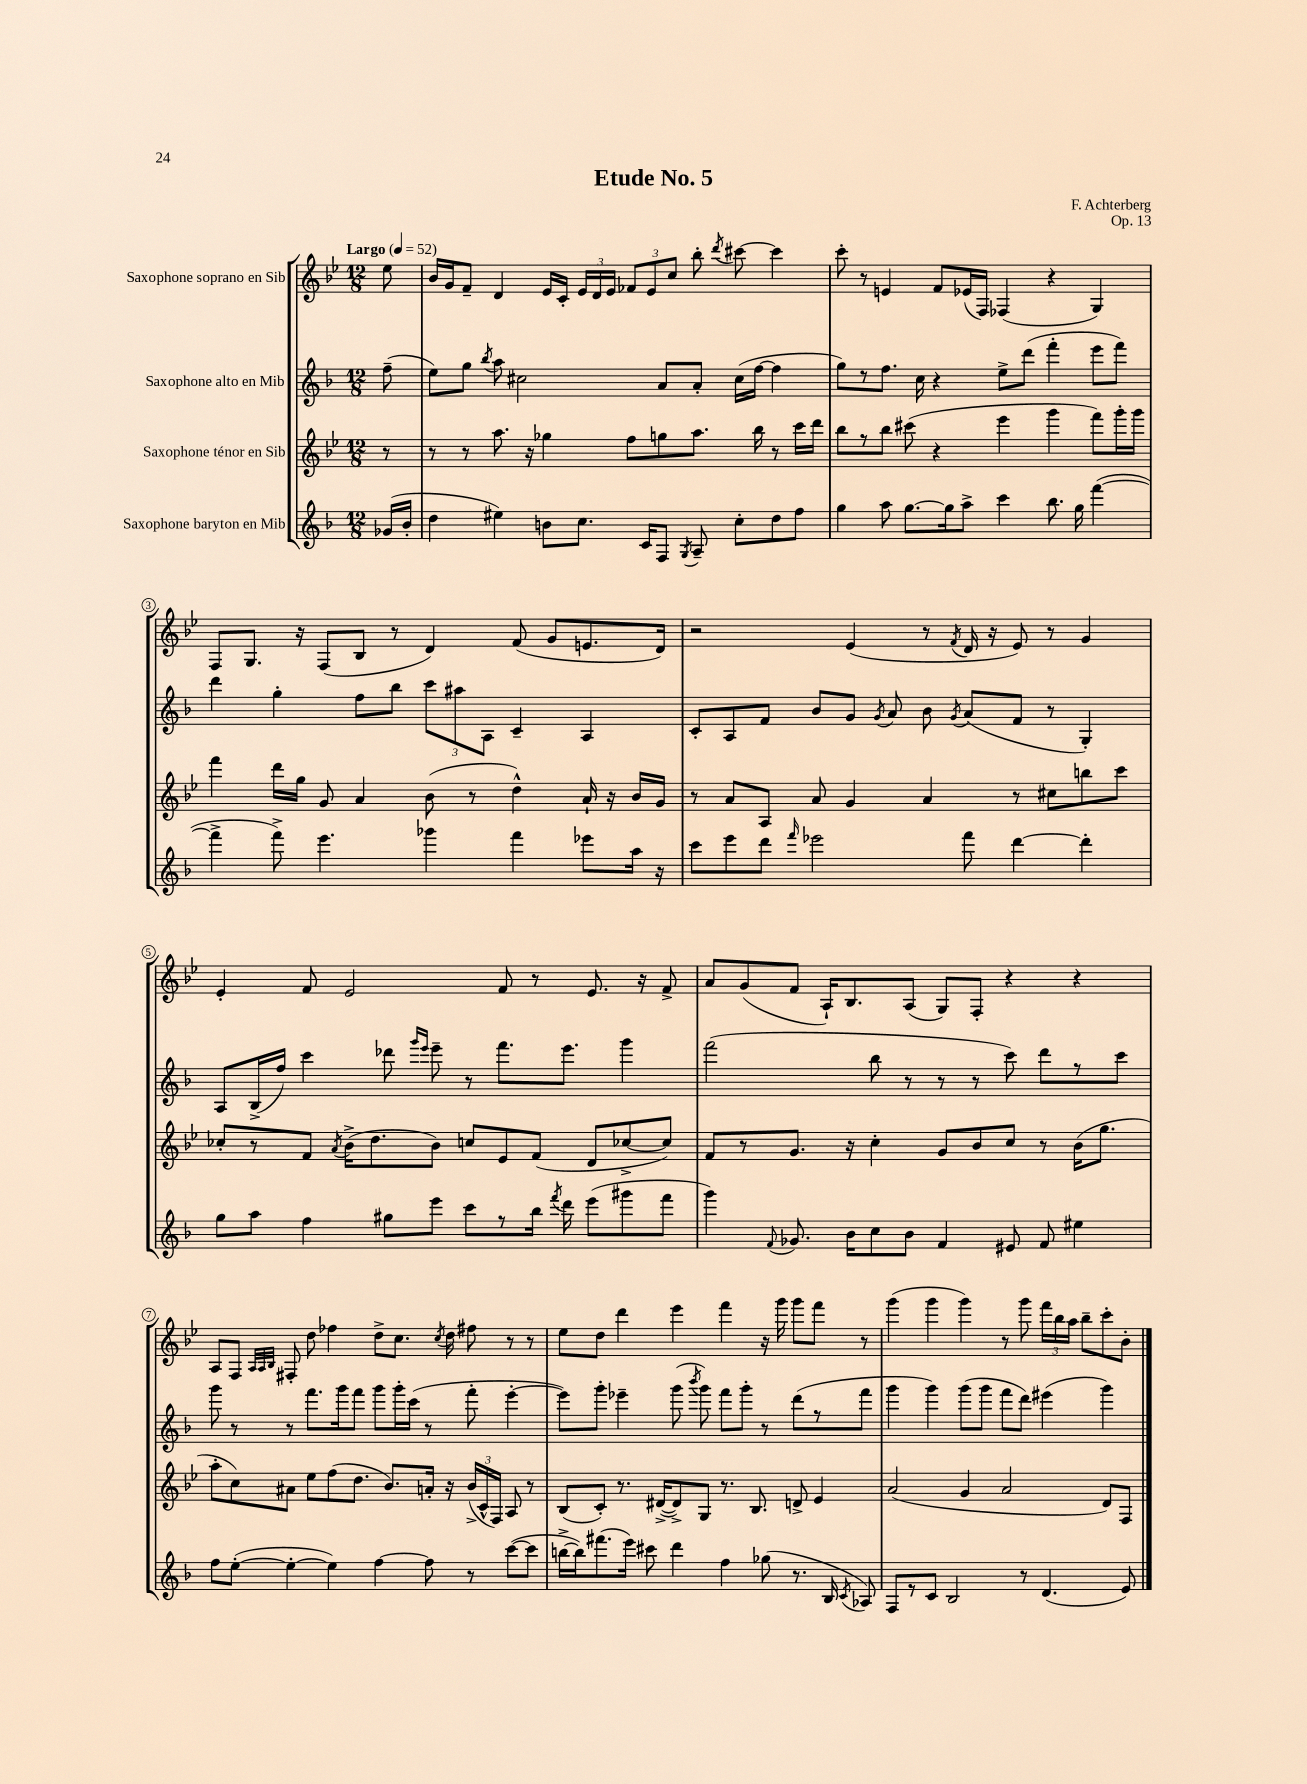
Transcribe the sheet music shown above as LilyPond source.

\header { title = "Etude No. 5" composer = "F. Achterberg" opus = "Op. 13" }
<<
\new StaffGroup <<
\new Staff = "s0" \with { instrumentName = "Saxophone soprano en Sib" } {
    \clef treble \key bes \major \numericTimeSignature \time 12/8 \partial 8 \tempo "Largo" 4 = 52
    \autoBeamOff ees''8 |
    bes'16[ g'16 f'8]-- d'4 ees'16[ c'16]-. \tuplet 3/2 { ees'16[ d'16 ees'16] } \tuplet 3/2 { fes'8[ ees'8 c''8] } bes''8-. \acciaccatura { d'''8 } cis'''8~ cis'''4 |
    c'''8-. r8 e'4 f'8[ ees'16( f16]) fes4( r4 g4) |
    f8[ g8.] r16 f8[( bes8] r8 d'4) f'8( g'8[ e'8. d'16]) |
    r2 ees'4( r8 \acciaccatura { f'8 } d'16 r16 ees'8) r8 g'4 |
    ees'4-. f'8 ees'2 f'8 r8 ees'8. r16 f'8-> |
    a'8[ g'8( f'8] a16[-!) bes8. a8]( g8[) f8]-. r4 r4 |
    a8[ f8] \grace { a32[ a32 bes32] } fis8-. d''8 fes''4 d''8[-> c''8.] \acciaccatura { c''8 } d''16 fis''8 r8 r8 |
    ees''8[ d''8] d'''4 ees'''4 f'''4 r16 g'''16 g'''8[ f'''8] r8 |
    g'''4( g'''4 g'''4) r8 g'''8 \tuplet 3/2 { f'''16[ bes''16 a''16] } bes''8[-- c'''8-. bes'8]-. \bar "|." |
}
\new Staff = "s1" \with { instrumentName = "Saxophone alto en Mib" } {
    \clef treble \key f \major \numericTimeSignature \time 12/8 \partial 8
    \autoBeamOff f''8--( |
    e''8[) g''8] \acciaccatura { bes''8 } a''8 cis''2 a'8[ a'8]-. cis''16[( f''16]~ f''4 |
    g''8[) r8 f''8.] c''16 r4 e''8[-> d'''8]( f'''4-. e'''8[ f'''8]) |
    d'''4 g''4-. f''8[ bes''8] \tuplet 3/2 { c'''8[ ais''8 a8] } c'4-- a4 |
    c'8[-. a8 f'8] bes'8[ g'8] \acciaccatura { g'8 } a'8 bes'8 \acciaccatura { g'8 } a'8[( f'8] r8 g4-.) |
    a8[ bes16->( f''16]) c'''4 des'''8 \grace { g'''16[ e'''16] } e'''8-- r8 f'''8.[ e'''8.] g'''4 |
    f'''2( bes''8 r8 r8 r8 c'''8) d'''8[ r8 c'''8] |
    g'''8 r8 r8 f'''8.[ g'''16 f'''8] g'''8[ g'''16-. c'''16]( r8 f'''8-. e'''4~-. |
    e'''8[) g'''8]-. ees'''4-- g'''8( \acciaccatura { bes'''8 } g'''8) f'''8[ g'''8]-. r8 d'''8[( r8 f'''8] |
    g'''4 g'''4) g'''8[( g'''8] f'''8[ d'''8]) eis'''4( g'''4) \bar "|." |
}
\new Staff = "s2" \with { instrumentName = "Saxophone ténor en Sib" } {
    \clef treble \key bes \major \numericTimeSignature \time 12/8 \partial 8
    \autoBeamOff r8 |
    r8 r8 a''8. r16 ges''4 f''8[ g''8 a''8.] bes''16 r8 c'''16[ d'''16] |
    bes''8[ r8 bes''8] cis'''8( r4 ees'''4 g'''4 f'''8[) g'''16-. g'''16] |
    f'''4 d'''16[ g''16] g'8 a'4 bes'8( r8 d''4-^) a'16-! r16 bes'16[ g'16] |
    r8 a'8[ a8] a'8 g'4 a'4 r8 cis''8[ b''8 c'''8] |
    ces''8[-. r8 f'8] \acciaccatura { a'8 } bes'16[->( d''8. bes'8]) c''8[ ees'8 f'8]( d'8[ ces''8~-> ces''8]) |
    f'8[ r8 g'8.] r16 c''4-. g'8[ bes'8 c''8] r8 bes'16[( g''8.] |
    a''8[-. c''8) ais'8] ees''8[ f''8( d''8.] bes'8.[) a'16]-. r16 \tuplet 3/2 { bes'16[->( c'16-^ f16]) } a8 r8 |
    bes8[( c'8]-.) r8. dis'16[~->( dis'8->) g8] r8. bes8. d'8-> ees'4 |
    a'2( g'4 a'2 d'8[) f8] \bar "|." |
}
\new Staff = "s3" \with { instrumentName = "Saxophone baryton en Mib" } {
    \clef treble \key f \major \numericTimeSignature \time 12/8 \partial 8
    \autoBeamOff ges'16[( bes'16]-. |
    d''4 eis''4) b'8[ c''8.] c'16[ f8] \acciaccatura { g8 } a8-- c''8[-. d''8 f''8] |
    g''4 a''8 g''8.[~ g''16 a''8]-> c'''4 bes''8. g''16 f'''4~( |
    f'''4-> f'''8->) e'''4. ges'''4 f'''4 ees'''8[ a''16] r16 |
    c'''8[ e'''8 d'''8] \grace { f'''16 } ees'''2 f'''8 d'''4~ d'''4-. |
    g''8[ a''8] f''4 gis''8[ e'''8] c'''8[ r8 bes''16] \acciaccatura { f'''8 } d'''16 e'''8[( gis'''8 f'''8] |
    g'''4) \appoggiatura { f'8 } ges'8. bes'16[ c''8 bes'8] f'4 eis'8 f'8 eis''4 |
    f''8[ e''8]~-.( e''4~-. e''4) f''4~ f''8 r8 c'''8[~( c'''8] |
    b''16[~-> b''16) fis'''8.( e'''16]) cis'''8 d'''4 f''4 ges''8( r8. bes16 \acciaccatura { c'8 } aes8) |
    f8[ r8 c'8] bes2 r8 d'4.( e'8) \bar "|." |
}
>>
>>
\layout { \context { \Score \override BarNumber.stencil = #(make-stencil-circler 0.1 0.3 ly:text-interface::print) } }
